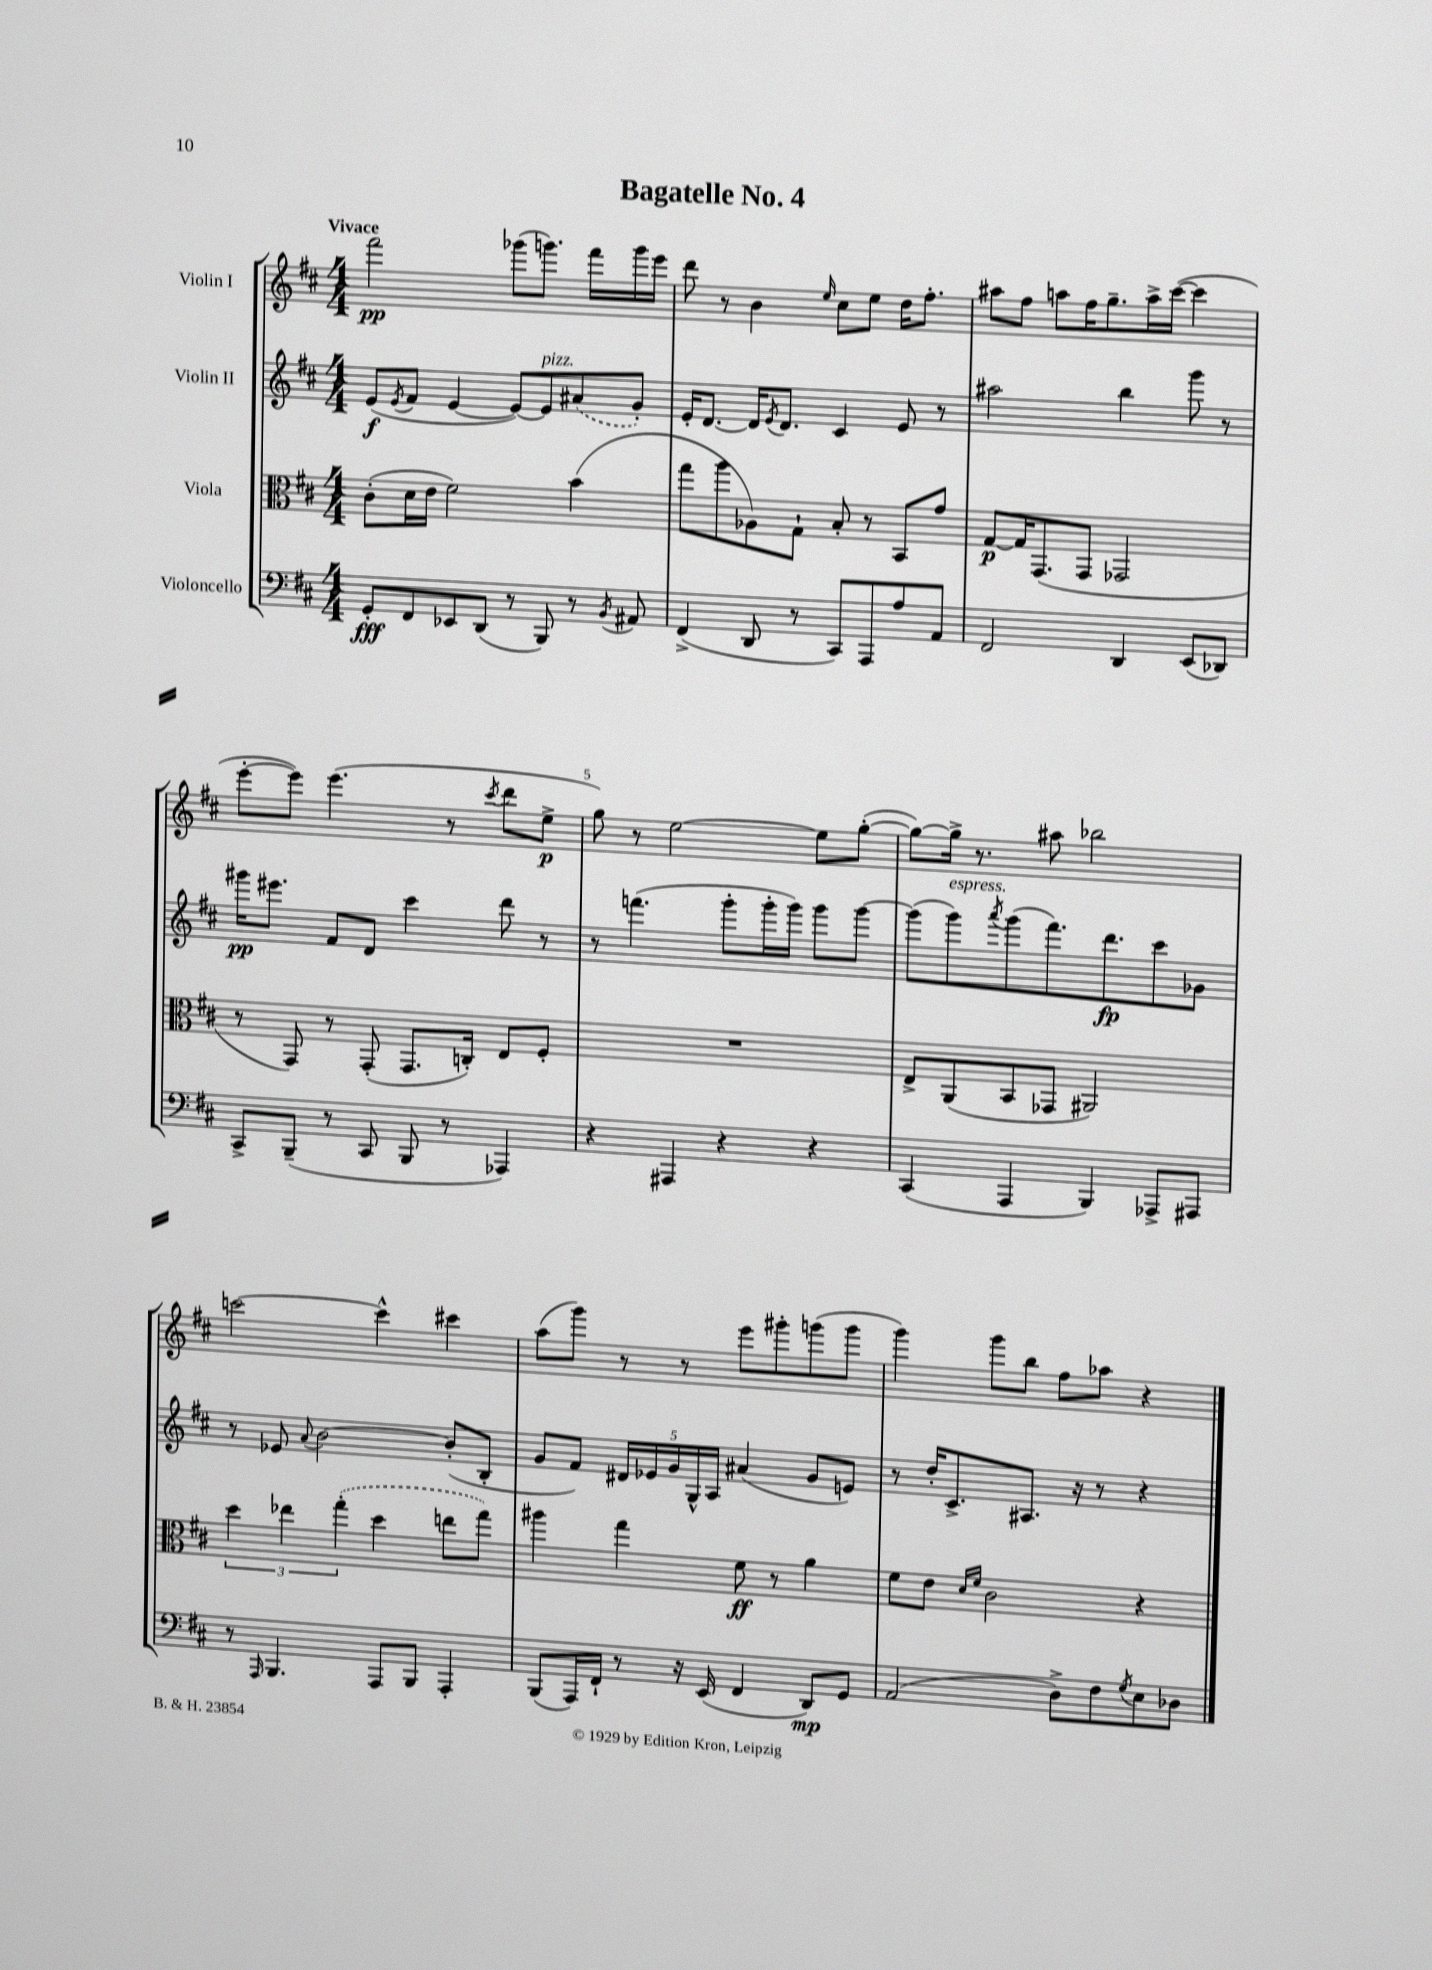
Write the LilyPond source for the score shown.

\header { title = "Bagatelle No. 4" }
<<
\new StaffGroup <<
\new Staff = "s0" \with { instrumentName = "Violin I" } {
    \clef treble \key d \major \numericTimeSignature \time 4/4 \tempo "Vivace"
    fis'''2\pp ges'''8( g'''8.) fis'''16 g'''16 e'''16 |
    d'''8 r8 b'4 \grace { e''16 } cis''8 e''8 d''16 fis''8.-. |
    ais''8 fis''8 a''8 fis''16 g''8.-- a''16-> cis'''16~( cis'''4 |
    e'''8~-. e'''8) e'''4.( r8 \acciaccatura { cis'''8 } d'''8 e''8->\p |
    g''8) r8 e''2~ e''8 g''8~-.( |
    g''8~) g''16-> r8. ais''8 bes''2 |
    c'''2~ c'''4-^ cis'''4 |
    a''8( g'''8) r8 r8 e'''8 gis'''8-. g'''8( g'''8 |
    g'''4) g'''8 b''8 fis''8 aes''8 r4 \bar "|." |
}
\new Staff = "s1" \with { instrumentName = "Violin II" } {
    \clef treble \key d \major \numericTimeSignature \time 4/4
    e'8\f( \acciaccatura { e'8 } fis'8 e'4~ e'8~) e'8^\markup { \italic "pizz." } \once \slurDashed ais'8( g'8-.) |
    e'16-. d'8.~ d'16 \acciaccatura { e'8 } d'8. cis'4 e'8 r8 |
    ais''2 b''4 g'''8 r8 |
    gis'''16\pp eis'''8. fis'8 d'8 cis'''4 d'''8 r8 |
    r8 f'''4.( g'''8-. g'''16-. g'''16) g'''8 g'''8~ |
    g'''8( g'''8^\markup { \italic "espress." }) \acciaccatura { a'''8 } g'''8( fis'''8.) d'''8.\fp cis'''8 ges'8 |
    r8 ees'8 \appoggiatura { a'8 } b'2~ b'8-.( b8-. |
    g'8 fis'8) \tuplet 5/4 { dis'16 ees'16 g'16 g16-^ a16 } ais'4( g'8 e'8) |
    r8 d''16-. cis'8.-> ais8. r16 r8 r4 \bar "|." |
}
\new Staff = "s2" \with { instrumentName = "Viola" } {
    \clef alto \key d \major \numericTimeSignature \time 4/4
    cis'8-.( d'16 e'16 fis'2) b'4( |
    g''8 a''8 aes8) g8-! b8-. r8 b,8 g'8 |
    g8~\p g16 g,8.( g,8 ges,2 |
    r8 g,8) r8 g,8-.( g,8. c16-.) e8 fis8-. |
    R1 |
    e8-> a,8( b,8 ges,8 ais,2) |
    \tuplet 3/2 { d''4 ees''4 \once \slurDashed g''4-.( } d''4 e''8 g''8) |
    ais''4 g''4 fis'8\ff r8 a'4 |
    fis'8 e'8 \grace { d'16 fis'16 } cis'2 r4 \bar "|." |
}
\new Staff = "s3" \with { instrumentName = "Violoncello" } {
    \clef bass \key d \major \numericTimeSignature \time 4/4
    g,8-.\fff fis,8 ees,8 d,8( r8 b,,8) r8 \acciaccatura { b,8 } ais,8 |
    fis,4->( d,8 r8 cis,8) a,,8 a8 a,8 |
    fis,2 d,4 e,8( des,8) |
    cis,8-> b,,8--( r8 cis,8 b,,8 r8 aes,,4) |
    r4 ais,,4 r4 r4 |
    cis,4( a,,4 b,,4) aes,,8-> ais,,8 |
    r8 \grace { a,,16 } b,,4. a,,8 b,,8 a,,4-. |
    b,,8( a,,16) fis,16-! r8 r16 e,16( fis,4 d,8\mp) g,8 |
    a,2( d8->) fis8 \acciaccatura { g8 } e8 des8 \bar "|." |
}
>>
>>
\layout { \context { \Score \override BarNumber.break-visibility = ##(#f #t #t) barNumberVisibility = #(every-nth-bar-number-visible 5) } }
